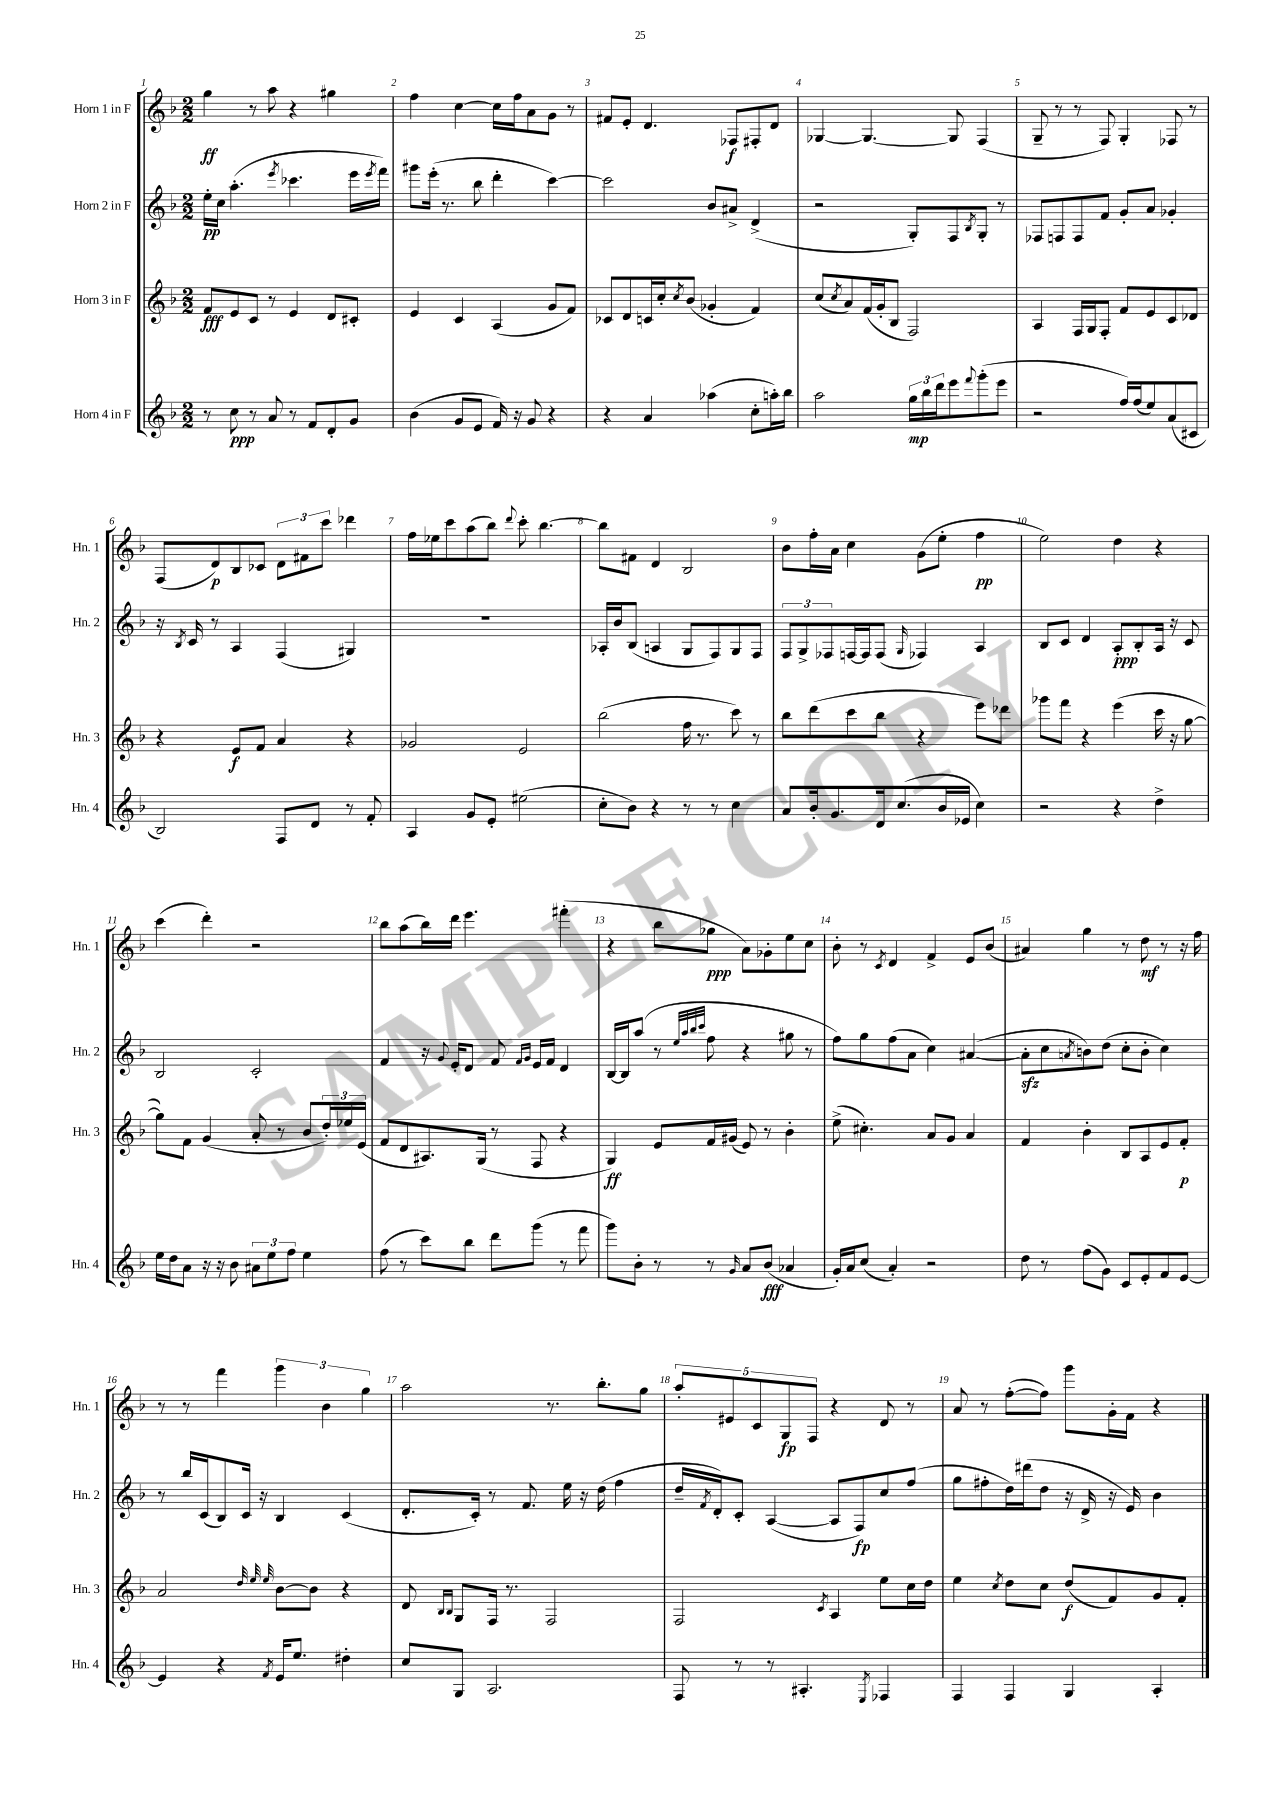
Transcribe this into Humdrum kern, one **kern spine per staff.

**kern	**kern	**kern	**kern
*staff4	*staff3	*staff2	*staff1
*clefG2	*clefG2	*clefG2	*clefG2
*k[b-]	*k[b-]	*k[b-]	*k[b-]
*M2/2	*M2/2	*M2/2	*M2/2
8r	8f/L	16ee'\LL	4gg\
.	.	16cc\JJ	.
8cc\	8e/	(4.aa'\	.
8r	8c/J	.	8r
8a/	8r	.	8aa\
.	.	8qeee/	.
8r	4e/	4.ccc-\	4r
8f/L	.	.	.
8d'/	8d/L	.	4gg#\
8g/J	8c#'/J	16eee\LL	.
.	.	8qeee/	.
.	.	16fff\JJ)	.
=	=	=	=
(4b-\	4e/	8ggg#\L	4ff\
.	.	(16eee'\Jk	.
.	.	8.r	.
8g/L	4c/	.	[4cc\
8e/J	.	8bb-\	.
16f/)	(4A/	4ddd'\	16cc\]LL
16r	.	.	16ff\J
8g/	.	.	8a\
4r	8g/L	[4ccc\)	8g\J
.	8f/J)	.	8r
=	=	=	=
4r	8c-/L	2ccc\]	8f#/L
.	8d/	.	8e'/J
4a/	16c/L	.	4.d/
.	16cc'/J	.	.
.	8qcc/	.	.
.	(8b-/J	.	.
(4aa-\	4g-'/	8b-/L	.
.	.	8a#^/J	8F-/L
8cc'\L	4f/)	(4d^/	8F#'/
16aa'\L)	.	.	8d/J
16bb-\JJ	.	.	.
=	=	=	=
2aa\	(8cc/L	2r	[4G-/
.	8qcc/	.	.
.	8a/)	.	.
.	(16f/L	.	4.G-/_
.	16g'/J	.	.
.	8B-/J	.	.
24gg\LL	2F/)	8G'/L)	.
24bb-\	.	.	.
24ddd\J	.	.	.
8eee\	.	8F/	8G-/]
8qqfff/	.	8qB-/	.
(8ggg'\	.	8G'/J	(4F/
8eee\J	.	8r	.
=	=	=	=
2r	4A/	8F-/L	8G~/
.	.	8F/	8r
.	16F/LL	8F/	8r
.	16G/J	.	.
.	8F'/J	8f/J	8F/)
16ff/LL)	8f/L	8g'/L	4G'/
(16ff/J	.	.	.
8ee/)	8e/	8a/J	.
(8a/	8c/	4g-'/	8F-/
8c#/J	8d-/J	.	8r
=	=	=	=
2B-/)	4r	16r	(8F/L
.	.	8qB-/	.
.	.	16c/	.
.	.	8r	8d/)
.	8e/L	4A/	8B-/
.	8f/J	.	8c-/J
8F/L	4a/	(4F/	12d\L
.	.	.	12f#\
8d/J	.	.	.
.	.	.	12ccc\J
8r	4r	4G#/)	4ddd-\
8f'/	.	.	.
=	=	=	=
4A/	2g-/	1r	16ff\LL
.	.	.	16ee-\J
.	.	.	8ccc\
8g/L	.	.	(8aa\
8e'/J	.	.	8bb-\J)
.	.	.	8qqddd/
(2ee#\	2e/	.	8ccc'\
.	.	.	[4.bb-\
=	=	=	=
8cc'\L	(2bb-\	16A-'/LL	8bb-\]L
.	.	16b-/J	.
8b-\J)	.	(8B-/J	8f#\J
4r	.	4A/	4d/
8r	16ff\	8G/L	2B-/
.	8.r	.	.
8r	.	8F/)	.
4cc\	8ccc\)	8G/	.
.	8r	8F/J	.
=	=	=	=
8a/L	8bb-\L	12F/L	8b-\L
.	.	12G^/	.
16b-'/k	(8ddd\	.	16ff'\L
.	.	12F-/	.
8.g/	.	.	16a\JJ
.	8ccc\	[16F/L	4cc\
.	.	16F/]J	.
16d/k	8bb-\J	(8F/J	.
(8.cc/	.	.	.
.	.	16qqG/	.
.	4r	4F-/)	(8g\L
16b-/L	.	.	8ee'\J
16e-/JJ	.	.	.
4cc\)	8eee\L)	4A/	4ff\
.	8ddd-\J	.	.
=	=	=	=
2r	8ggg-\L	8B-/L	2ee\)
.	8fff\J	8c/J	.
.	4r	4d/	.
4r	(4eee\	8A'/L	4dd\
.	.	8B-'/	.
4dd^\	16ccc\	16A/Jk	4r
.	16r	16r	.
.	[8gg\	8c/	.
=	=	=	=
16ee\LL	8gg\]L)	2B-/	(4ccc\
16dd\J	.	.	.
8a\J	8f\J	.	.
16r	(4g/	.	4ddd'\)
16r	.	.	.
8b-\	.	.	.
12a#\L	8a'/	2c'/	2r
12ee\	.	.	.
.	8r	.	.
12ff\J	.	.	.
4ee\	8b-/L	.	.
.	24dd'/L)	.	.
.	24ee-/	.	.
.	(24e/JJ	.	.
=	=	=	=
(8ff\	8f/L	4f/	8bb-\L
8r	8d/	.	(8aa\
8ccc\L)	8.A#/)	16r	16bb-\L)
.	.	8qqg/	.
.	.	16e'/LK	16ddd\JJ
8bb-\J	.	8d/J	4.eee\
.	(16G/Jk	.	.
8ddd\L	8r	8f/	.
.	.	16qqf/LL	.
.	.	16qqg/JJ	.
(8ggg\J	8F/	16e/LL	.
.	.	16f/JJ	.
8r	4r	4d/	(4fff#'\
8fff\	.	.	.
=	=	=	=
8ggg\L)	4G/)	[16B-/LL	4r
.	.	16B-/]J	.
8b-'\J	.	(8aa/J	.
8r	8e/L	8r	8bb-\L
.	.	32qqee/LLL	.
.	.	32qqaa/	.
.	.	32qqbb-/	.
.	.	32qqccc/JJJ	.
8r	16f/L	8ff\	8gg-\J
.	(16g#/JJ	.	.
16qqg/	.	.	.
8a/L	8e/)	4r	8a\L)
(8b-/J	8r	.	8g-'\
4a-/	4b-'\	8gg#\	8ee\
.	.	8r	8cc\J
=	=	=	=
16g'/LL)	(8ee^\	8ff\L)	8b-'\
16a/J	.	.	.
(8cc/J	4.cc#'\)	8gg\	8r
.	.	.	8qc/
4a'/)	.	(8ff\	4d/
.	.	8a\J	.
2r	8a/L	4cc\)	4f^/
.	8g/J	.	.
.	4a/	([4a#/	8e/L
.	.	.	(8b-/J
=	=	=	=
8dd\	4f/	8a#'\]L	4a#/)
8r	.	8cc\	.
.	.	8qa/	.
(8ff\L	4b-'\	8b\)	4gg\
8g\J)	.	(8dd\J	.
8c/L	8B-/L	8cc'\L	8r
8e'/	8A/	8b'\J	8dd\
8f/	8e/	4cc\)	8r
[8e/J	8f'/J	.	16r
.	.	.	16ff\
=	=	=	=
4e/]	2a/	8r	8r
.	.	16bb-/LL	8r
.	.	(16c/J	.
4r	.	8B-/)	4fff\
.	.	16c/Jk	.
.	.	16r	.
.	32qqdd/	.	.
.	32qqee/	.	.
8qf/	32qqee/	.	.
16e/LK	[8b-\L	4B-/	6ggg\
8.ee/J	.	.	.
.	8b-\]J	.	.
.	.	.	6b-\
4dd#'\	4r	(4c/	.
.	.	.	6gg\
=	=	=	=
8cc/L	8d/	8.d'/L	2aa\
.	16qqB-/LL	.	.
.	16qqB-/JJ	.	.
8G/J	8G/L	.	.
.	.	16c'/Jk)	.
2.A/	16F/Jk	8r	.
.	8.r	.	.
.	.	8.f/	.
.	2F/	.	8.r
.	.	16ee\	.
.	.	16r	.
.	.	(16dd\	8.bb-'\L
.	.	4ff\	.
.	.	.	8gg\J
=	=	=	=
8F/	2F/	16dd~/LL	10aa'/L
.	.	8qf/	.
.	.	16d'/J)	.
.	.	.	10e#/
8r	.	8c'/J	.
.	.	.	10c/
8r	.	([4A/	.
.	.	.	10G/
4.A#'/	.	.	.
.	.	.	10F/J
.	8qc/	.	.
.	4A/	8A/]L	4r
.	.	8F/)	.
8qE/	.	.	.
4F-/	8ee\L	8cc/	8d/
.	16cc\L	(8ff/J	8r
.	16dd\JJ	.	.
=	=	=	=
4F/	4ee\	8gg\L	8a/
.	.	8ff#'\	8r
.	8qcc/	.	.
4F/	8dd\L	16dd\L)	([8ff'\L
.	.	(16ddd#\J	.
.	8cc\J	8dd\J	8ff\]J)
4G/	(8dd/L	16r	8ggg\L
.	.	16d^/	.
.	8f/)	16r	16g'\L
.	.	16e/)	16f\JJ
4A'/	8g/	4b-\	4r
.	8f'/J	.	.
==	==	==	==
*-	*-	*-	*-
